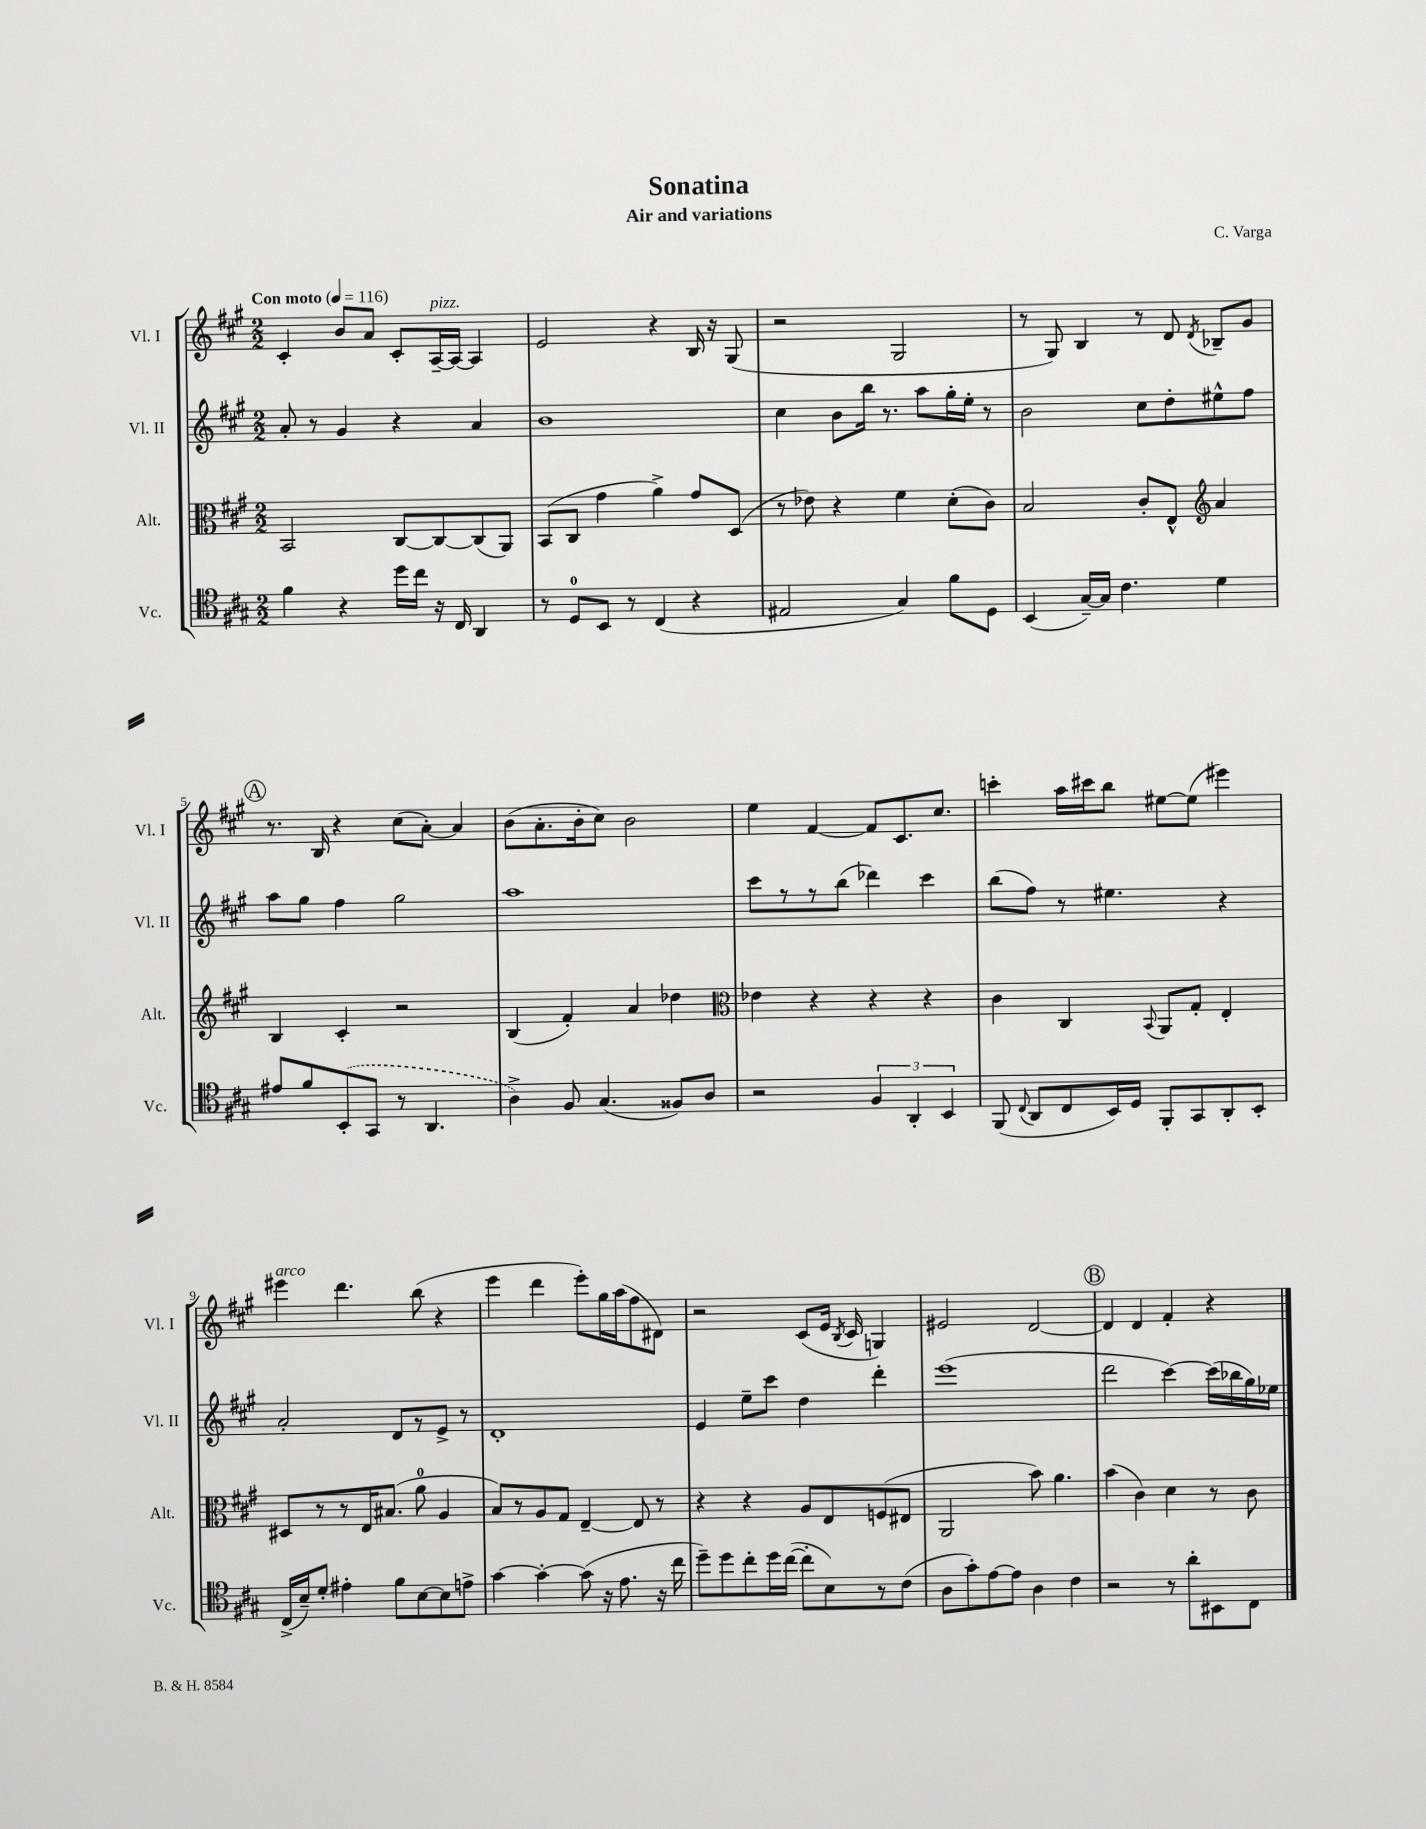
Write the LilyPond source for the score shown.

\header { title = "Sonatina" composer = "C. Varga" subtitle = "Air and variations" }
<<
\new StaffGroup <<
\new Staff = "s0" \with { instrumentName = "Vl. I" shortInstrumentName = "Vl. I" } {
    \clef treble \key a \major \numericTimeSignature \time 2/2 \tempo "Con moto" 4 = 116
    \autoBeamOff cis'4-. b'8[ a'8] cis'8[-. a16~--^\markup { \italic "pizz." } a16]~ a4 |
    e'2 r4 b16 r16 gis8( |
    r2 gis2 |
    r8 gis8) b4 r8 d'8 \acciaccatura { d'8 } bes8[-- gis'8] |
    \mark \markup { \circle "A" } r8. b16 r4 cis''8[( a'8]~-.) a'4 |
    b'8[( a'8.-. b'16-. cis''8]) b'2 |
    e''4 fis'4~ fis'8[ cis'8. cis''8.] |
    c'''4-. a''16[ cis'''16 b''8] eis''8[~ eis''8]( eis'''4) |
    eis'''4^\markup { \italic "arco" } d'''4. b''8( r4 |
    e'''4 d'''4 e'''8[-.) gis''16 a''16( fis''8 dis'8]) |
    r2 cis'8[( e'16] \acciaccatura { b8 } cis'16 g4) |
    eis'2 d'2~ |
    \mark \markup { \circle "B" } d'4 d'4 fis'4-. r4 \bar "|." |
}
\new Staff = "s1" \with { instrumentName = "Vl. II" shortInstrumentName = "Vl. II" } {
    \clef treble \key a \major \numericTimeSignature \time 2/2
    \autoBeamOff a'8-. r8 gis'4 r4 a'4 |
    b'1 |
    cis''4 b'8[ b''16] r8. a''8[ gis''16-. e''16]-. r8 |
    b'2 cis''8[ d''8-. eis''8-^ fis''8] |
    \mark \markup { \circle "A" } a''8[ gis''8] fis''4 gis''2 |
    a''1 |
    cis'''8[ r8 r8 b''8]( des'''4) cis'''4 |
    b''8[( fis''8]) r8 eis''4. r4 |
    a'2-. d'8[ r8 e'8]-> r8 |
    d'1-. |
    e'4 e''8[-- cis'''8] d''4 d'''4-. |
    e'''1( |
    \mark \markup { \circle "B" } d'''2 cis'''4~) cis'''16[( bes''16 gis''16) ees''16] \bar "|." |
}
\new Staff = "s2" \with { instrumentName = "Alt." shortInstrumentName = "Alt." } {
    \clef alto \key a \major \numericTimeSignature \time 2/2
    \autoBeamOff b,2 cis8[~ cis8~ cis8( a,8]) |
    b,8[( cis8] gis'4 a'4->) gis'8[ d8]( |
    r8 ees'8) r4 fis'4 d'8[-.( cis'8]) |
    b2 cis'8[-. e8]-^ \clef treble a'4 |
    \mark \markup { \circle "A" } b4 cis'4-. r2 |
    b4( fis'4-.) a'4 des''4 |
    \clef alto ees'4 r4 r4 r4 |
    cis'4 cis4 \appoggiatura { b,8 } a,8[ gis8]-. e4-. |
    dis8[ r8 r8 e16 bis8.]( a'8-0 a4 |
    b8[) r8 a8 gis8] e4~-- e8 r8 |
    r4 r4 a8[ e8 f8( eis8] |
    a,2 b'8) a'4. |
    \mark \markup { \circle "B" } b'4( cis'4) d'4 r8 cis'8 \bar "|." |
}
\new Staff = "s3" \with { instrumentName = "Vc." shortInstrumentName = "Vc." } {
    \clef tenor \key a \major \numericTimeSignature \time 2/2
    \autoBeamOff fis'4 r4 d''16[ cis''16] r16 cis16 a,4 |
    r8 d8[-0 b,8] r8 cis4( r4 |
    eis2 gis4) fis'8[ d8] |
    b,4( gis16[~--) gis16] cis'4. d'4 |
    \mark \markup { \circle "A" } eis'8[ fis'8 \once \slurDashed b,8-.( gis,8] r8 a,4. |
    a4->) fis8 gis4.( fisis8[) a8] |
    r2 \tuplet 3/2 { fis4 a,4-. b,4 } |
    fis,8( \appoggiatura { cis8 } a,8[ cis8 b,16) d16] fis,8[-. gis,8 a,8-. b,8]-. |
    cis16[->( b16--) d'8]-. eis'4-. fis'8[ b8~ b8 e'8]-> |
    gis'4~ gis'4~-. gis'8( r16 e'8. r16 cis''16 |
    d''8[--) d''8 cis''8-. d''16 cis''16]~( cis''8[-. b8) r8 cis'8]( |
    a8[ gis'8-.) e'8~ e'8] a4 cis'4 |
    \mark \markup { \circle "B" } r2 r8 a'8[-. bis,8 cis8] \bar "|." |
}
>>
>>
